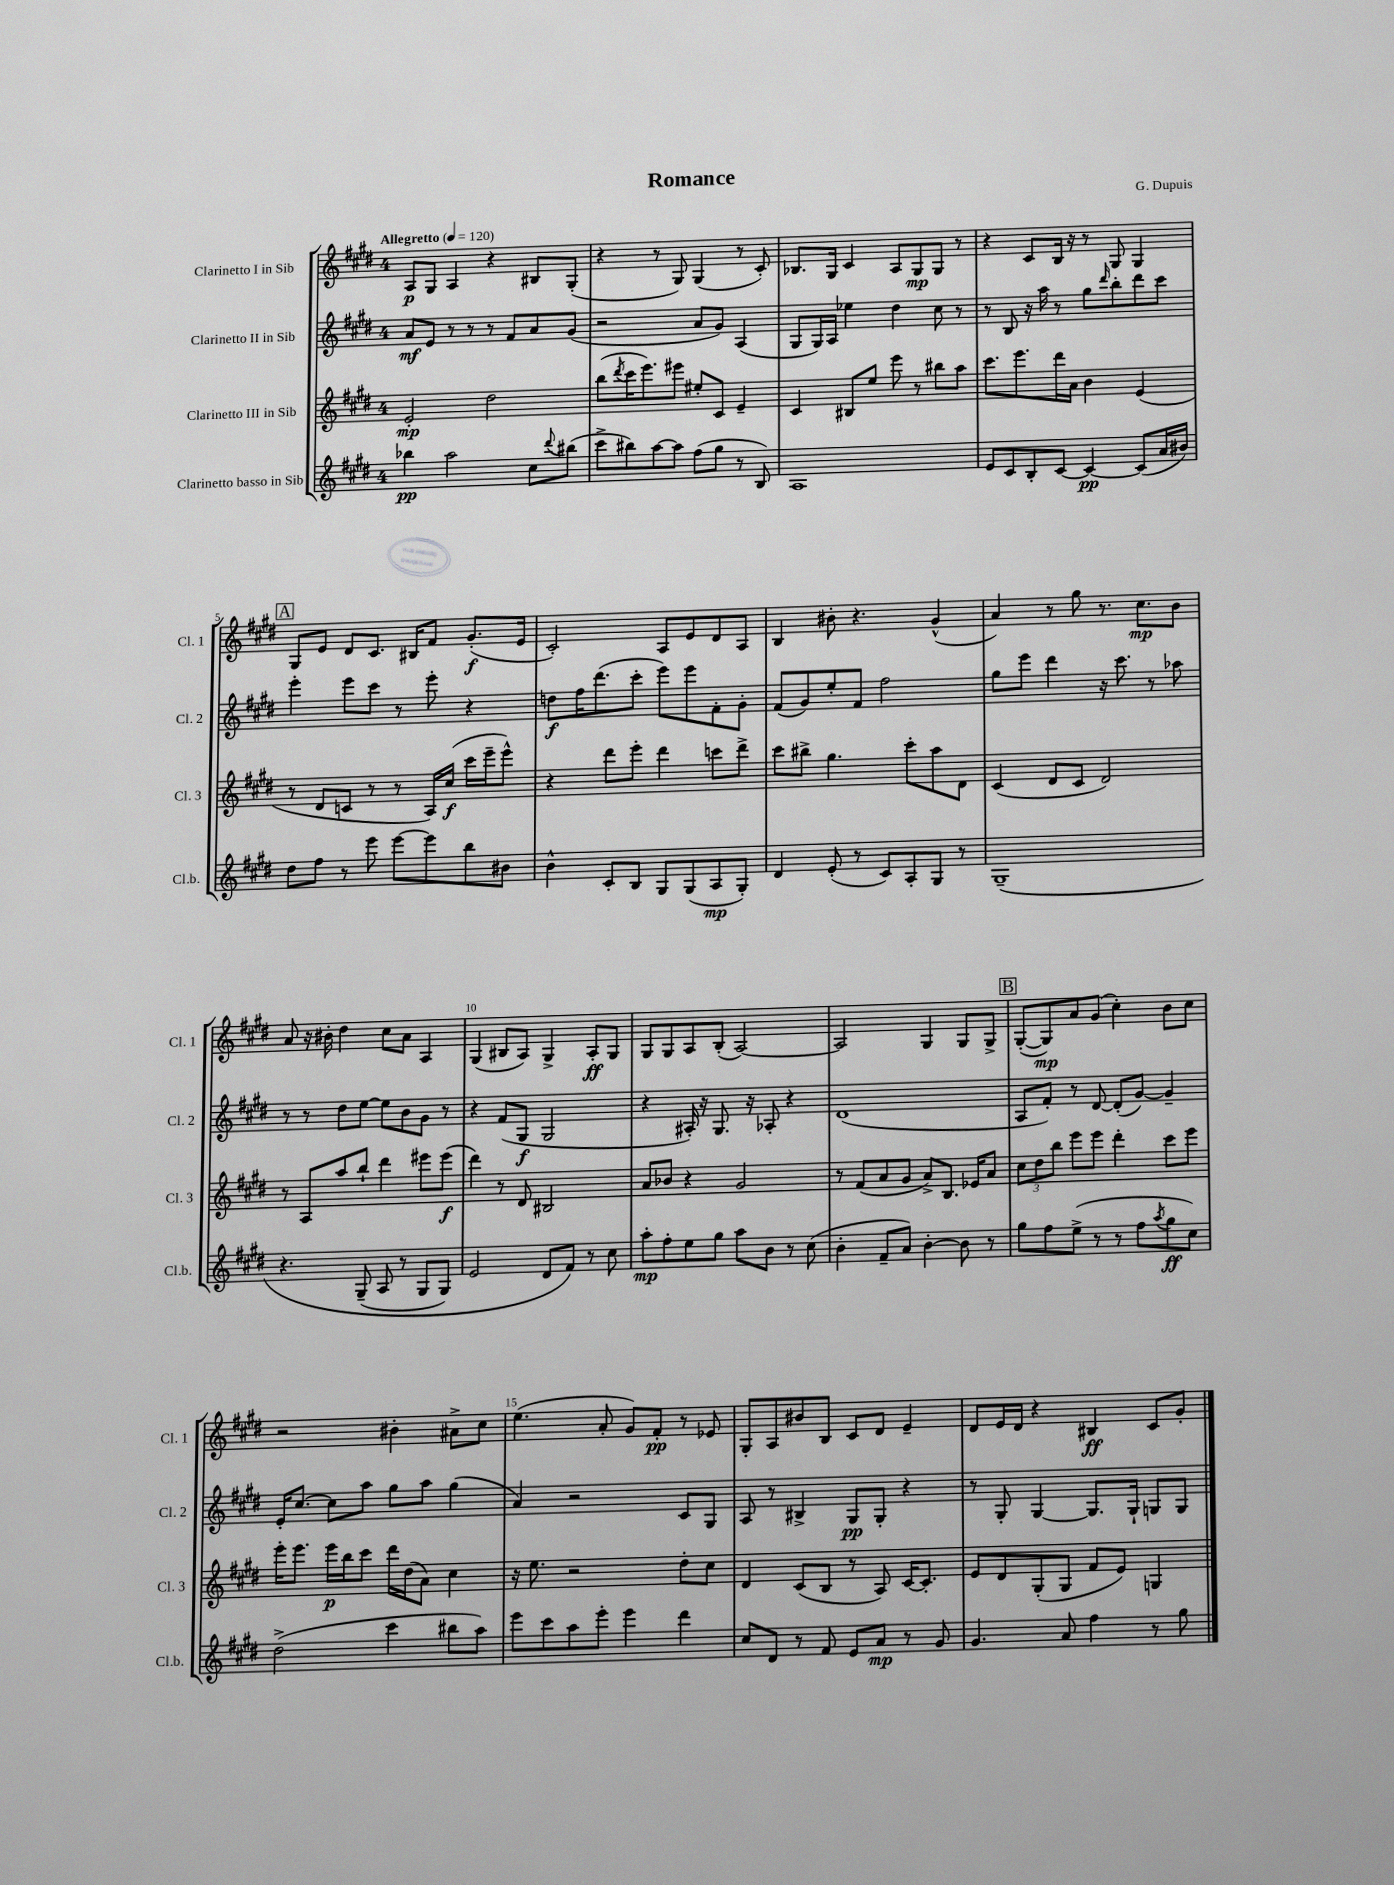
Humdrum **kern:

**kern	**kern	**kern	**kern
*staff4	*staff3	*staff2	*staff1
*clefG2	*clefG2	*clefG2	*clefG2
*k[f#c#g#d#]	*k[f#c#g#d#]	*k[f#c#g#d#]	*k[f#c#g#d#]
*M4/4	*M4/4	*M4/4	*M4/4
*MM120	*MM120	*MM120	*MM120
4bb-	2e'	8a	8A
.	.	8e	8G#
2aa	.	8r	4A
.	.	8r	.
.	2dd#	8r	4r
.	.	8f#	.
8cc#	.	8a	8B#
8qqddd#	.	.	.
(8bb#	.	(8g#	(8G#'
=	=	=	=
8ccc#^	(8bb	2r	4r
.	8qddd#	.	.
8bb#)	16ccc#	.	.
.	8.eee)	.	.
[8aa	.	.	8r
8aa]	8eee#	.	8G#)
(8ff#	8ee#'	8a	(4G#
8gg#	8c#	8g#)	.
8r	4e~	(4A	8r
8B)	.	.	8c#')
=	=	=	=
1A	4c#	8G#	8.B-
.	.	16G#)	.
.	.	16A	16G#
.	8B#	4ee-	4c#
.	8ee	.	.
.	8eee	4dd#	8A
.	8r	.	8G#
.	8bb#	8cc#	8G#
.	8aa	8r	8r
=	=	=	=
8e	8.ccc#	8r	4r
8c#	.	8B	.
.	8.eee	.	.
8B'	.	16r	8c#
.	.	16aa	.
[8c#	16ddd#	8r	16B
.	16a	.	16r
4c#_	4b	8gg#	8r
.	.	16qqddd#	.
.	.	8bb'	8G#
(8c#]	(4e	8ddd#	4G#
16a	.	8ccc#	.
16b#)	.	.	.
=	=	=	=
8dd#	8r	4eee'	8G#
8ff#	8d#	.	8e
8r	8c	8eee	8d#
8eee	8r	8ccc#	8.c#
[8eee	8r	8r	.
.	.	.	16B#
8eee]	16A)	8eee'	8f#
.	(16cc#	.	.
8bb	16ccc#	4r	(8.g#'
.	16eee~	.	.
8b#	8eee^^)	.	.
.	.	.	16e
=	=	=	=
4b^^	4r	8dd	2c#')
.	.	16ff#	.
.	.	(8.ddd#	.
8c#'	8ddd#	.	.
8B	8eee'	8ccc#'	.
8G#	4ddd#	8eee)	8A
(8G#	.	8eee	8e
8A	8ccc	8f#'	8d#
8G#')	8ddd#^	8g#'	8A
=	=	=	=
4d#	8ccc#	(8f#	4B
.	8bb#^	8g#)	.
(8e'	4.gg#	8ee'	8b#'
8r	.	8f#	4.r
8c#)	.	2ff#	.
8A'	8ccc#'	.	.
8G#	8aa	.	(4g#^^
8r	8d#	.	.
=	=	=	=
&(1G#~	(4c#	8gg#	4a)
.	.	8eee	.
.	8d#	4ddd#	8r
.	8c#	.	8gg#
.	2d#)	16r	8.r
.	.	8.ccc#	.
.	.	.	8.cc#
.	.	8r	.
.	.	8aa-	8b
=	=	=	=
4.r	8r	8r	8a
.	8A	8r	16r
.	.	.	16b#'
.	8aa	8dd#	4dd#
(8G#~	8bb`	[8ee	.
8A	4ddd#	8ee]	8cc#
8r	.	8b	8a
8G#	8eee#	8g#	4A
8G#)	(8eee#	8r	.
=	=	=	=
2e	4ddd#)	4r	(4G#
.	8r	(8f#	8B#
.	8d#	8G#	8A)
8d#	2B#	2G#	4G#^
8f#&)	.	.	.
8r	.	.	8A'
8cc#	.	.	8G#
=	=	=	=
8aa'	8a	4r	8G#
8ff#'	8b-	.	8G#
8ee	4r	16A#')	8A
.	.	16r	.
8gg#	.	8.G#	(8B'
8aa	2g#	.	[2A)
.	.	16r	.
8b	.	8A-'	.
8r	.	4r	.
(8cc#	.	.	.
=	=	=	=
4b'	8r	(1d#	2A]
.	(8f#	.	.
8f#~	8a	.	.
8a)	8g#	.	.
[4b'	8a^)	.	4G#
.	8.B	.	.
8b]	.	.	8G#
.	16e-	.	.
8r	8a	.	8G#^
=	=	=	=
8gg#	12cc#	8A	([8G#'
.	12dd#	.	.
8ff#	.	8f#')	8G#])
.	12bb	.	.
(8ee^	8eee	8r	8a
8r	8eee	[8d#	(8g#
8r	4ddd#'	(8d#']	4cc#')
8ff#	.	[8g#)	.
8qaa	.	.	.
8gg#	8ccc#	4g#~]	8b
8cc#)	8eee	.	8cc#
=	=	=	=
(2dd#^	16eee'	16e'	2r
.	8.eee	[8.cc#	.
.	16eee	8cc#]	.
.	16bb	.	.
.	8ccc#	8aa	.
4ccc#	16ddd#	8gg#	4b#'
.	(16dd#	.	.
.	8a)	8aa	.
8bb#	4cc#	(4gg#	8a#^
8aa)	.	.	8cc#
=	=	=	=
8eee	16r	4a)	(4.ee
.	8.ee	.	.
8ccc#	.	.	.
8aa	2r	2r	.
8eee'	.	.	8a'
4eee	.	.	8g#)
.	.	.	8f#'
4ddd#	8dd#'	8c#	8r
.	8cc#	8G#	8e-
=	=	=	=
8cc#	4d#	8A	8G#'
8d#	.	8r	8A
8r	(8c#	4B#^	8b#
8f#	8B	.	8B
8e	8r	8G#	8c#
8a	8A)	8G#'	8d#
8r	[16c#	4r	4e~
.	8.c#']	.	.
8g#	.	.	.
=	=	=	=
4.g#	8e	8r	8d#
.	8d#	8G#'	16e
.	.	.	16d#
.	(8G#'	[4G#	4r
8a	8G#	.	.
4ff#	8f#	8.G#]	4B#
.	8e)	.	.
.	.	16G#`	.
8r	4G	8G	8c#
8gg#	.	8G	8g#'
==	==	==	==
*-	*-	*-	*-
